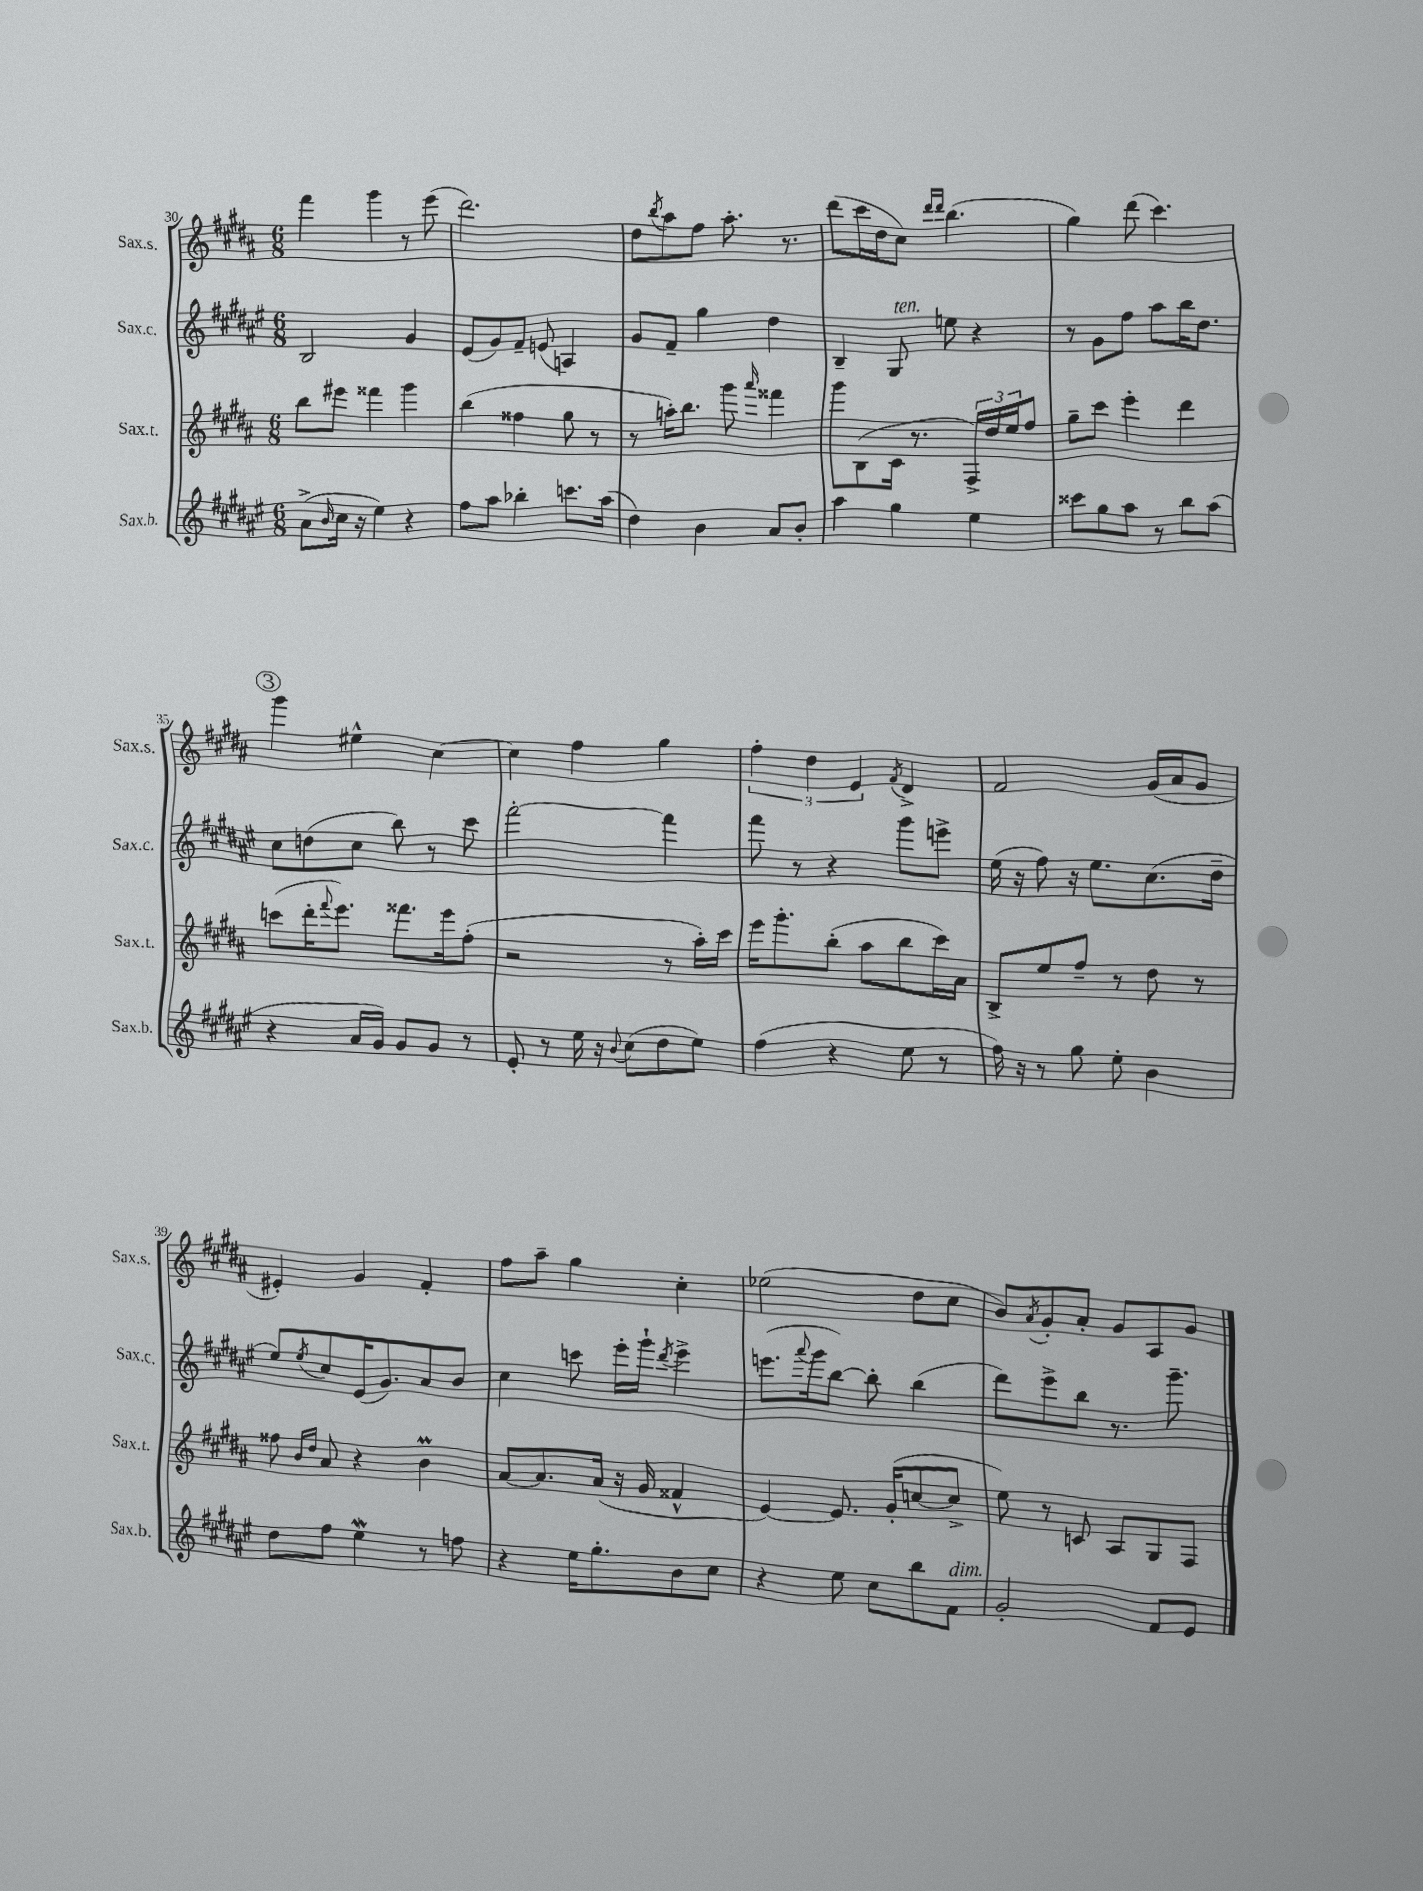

**kern	**kern	**kern	**kern
*staff4	*staff3	*staff2	*staff1
*clefG2	*clefG2	*clefG2	*clefG2
*k[f#c#g#d#a#e#]	*k[f#c#g#d#a#]	*k[f#c#g#d#a#e#]	*k[f#c#g#d#a#]
*M6/8	*M6/8	*M6/8	*M6/8
(8a#^	8bb	2B	4fff#
16qqb	.	.	.
16cc#	8eee#	.	.
16r	.	.	.
4ee#)	4fff##	.	4ggg#
4r	4ggg#	4g#	8r
.	.	.	(8eee
=	=	=	=
8ff#	(4bb	(8e#	2.ddd#)
8aa#	.	8g#)	.
4bb-'	4ff##	8f#~	.
.	.	(8e	.
8.ccc	8gg#	4A)	.
.	8r	.	.
(16aa#	.	.	.
=	=	=	=
4dd#)	8r	8g#	8dd#
.	.	.	8qbb
.	16aa')	8f#~	8aa#
.	8.bb	.	.
4b	.	4gg#	8ff#
.	8ggg#	.	8.aa#'
.	16qqaaa#	.	.
8a#	4fff##	4dd#	.
.	.	.	8.r
8b'	.	.	.
=	=	=	=
4aa#	8ggg#	4B~	(8ddd#
.	(8B	.	16ccc#
.	.	.	16dd#
4gg#	16c#	8G#	8cc#)
.	8.r	.	.
.	.	.	16qqddd#
.	.	.	16qqddd#
.	.	8ee	(4.bb
4ee#	24F#^)	4r	.
.	24dd#	.	.
.	24ee	.	.
.	8ff#	.	.
=	=	=	=
8ccc##	8gg#~	8r	4gg#)
8gg#	8ccc#	8g#	.
8aa#	4eee'	8ff#	(8ddd#
8r	.	8aa#	4.ccc#)
8bb	4ddd#	16bb	.
.	.	8.dd#	.
(8aa#	.	.	.
=	=	=	=
4r	(8ccc	8cc#	4ggg#
.	16ddd#'	(8dd	.
.	8qqfff#	.	.
.	8.eee)	.	.
16a#	.	8cc#	4ee#^^
16g#)	.	.	.
8g#	8.fff##	8bb)	.
8g#	.	8r	[4cc#
.	16eee	.	.
8r	(8ff#'	8ccc#	.
=	=	=	=
8e#'	2r	[2fff#'	4cc#]
8r	.	.	.
16ee#	.	.	4ff#
16r	.	.	.
8qqb	.	.	.
(8cc#	.	.	.
8dd#	8r	4fff#]	4gg#
8ee#)	16aa#')	.	.
.	16ccc#	.	.
=	=	=	=
(4ff#	16eee	8fff#	6ff#'
.	8.ggg#'	.	.
.	.	8r	.
.	.	.	6dd#
4r	(8bb'	4r	.
.	.	.	6e
.	8aa#	.	.
.	.	.	8qf#
8ee#	8bb	8ggg#	4d#^
8r	16ccc#)	8eee^	.
.	16a#	.	.
=	=	=	=
16ff#)	8B^	(16ee#	2f#
16r	.	16r	.
8r	8ee	8ff#)	.
8gg#	8ff#~	16r	.
.	.	8.ee#	.
8ee#'	8r	.	.
4b	8dd#	(8.cc#	(16g#
.	.	.	16a#
.	8r	.	8g#
.	.	16dd#~	.
=	=	=	=
8dd#	8ff##	8ee#)	4e#')
.	16qqb	.	.
.	16qqdd#	8qee#	.
8ff#	8a#	8cc#	.
4ee#	4r	(16e#	4g#
.	.	8.g#)	.
8r	4b	8a#	4f#'
8ff	.	8b	.
=	=	=	=
4r	[8a#	4cc#	8ff#
.	8.a#]	.	8aa#~
16ee#	.	8ccc	4gg#
8.gg#'	(16a#	.	.
.	16r	16eee#'	.
.	16g#	16ggg#`	.
.	.	8qddd#	.
8b	4f##^^	4eee#^	4cc#'
8cc#	.	.	.
=	=	=	=
4r	[4e)	(8.eee	(2ee-
.	.	8qqaaa#	.
.	.	16ggg#	.
8ee#	8.e]	[8bb)	.
8cc#	.	8bb']	.
.	(16g#'	.	.
8bb	[8cc	(4bb	8dd#
8f#	8cc^]	.	8cc#
=	=	=	=
2g#'	8ee)	8ddd#)	8b)
.	.	.	8qa#
.	8r	8eee#^	8g#'
.	8c	8bb	8a#'
.	8A#	8.r	8g#
8f#	8G#	.	8A#
.	.	8.ggg#~	.
8e#	8F#	.	8g#
==	==	==	==
*-	*-	*-	*-
